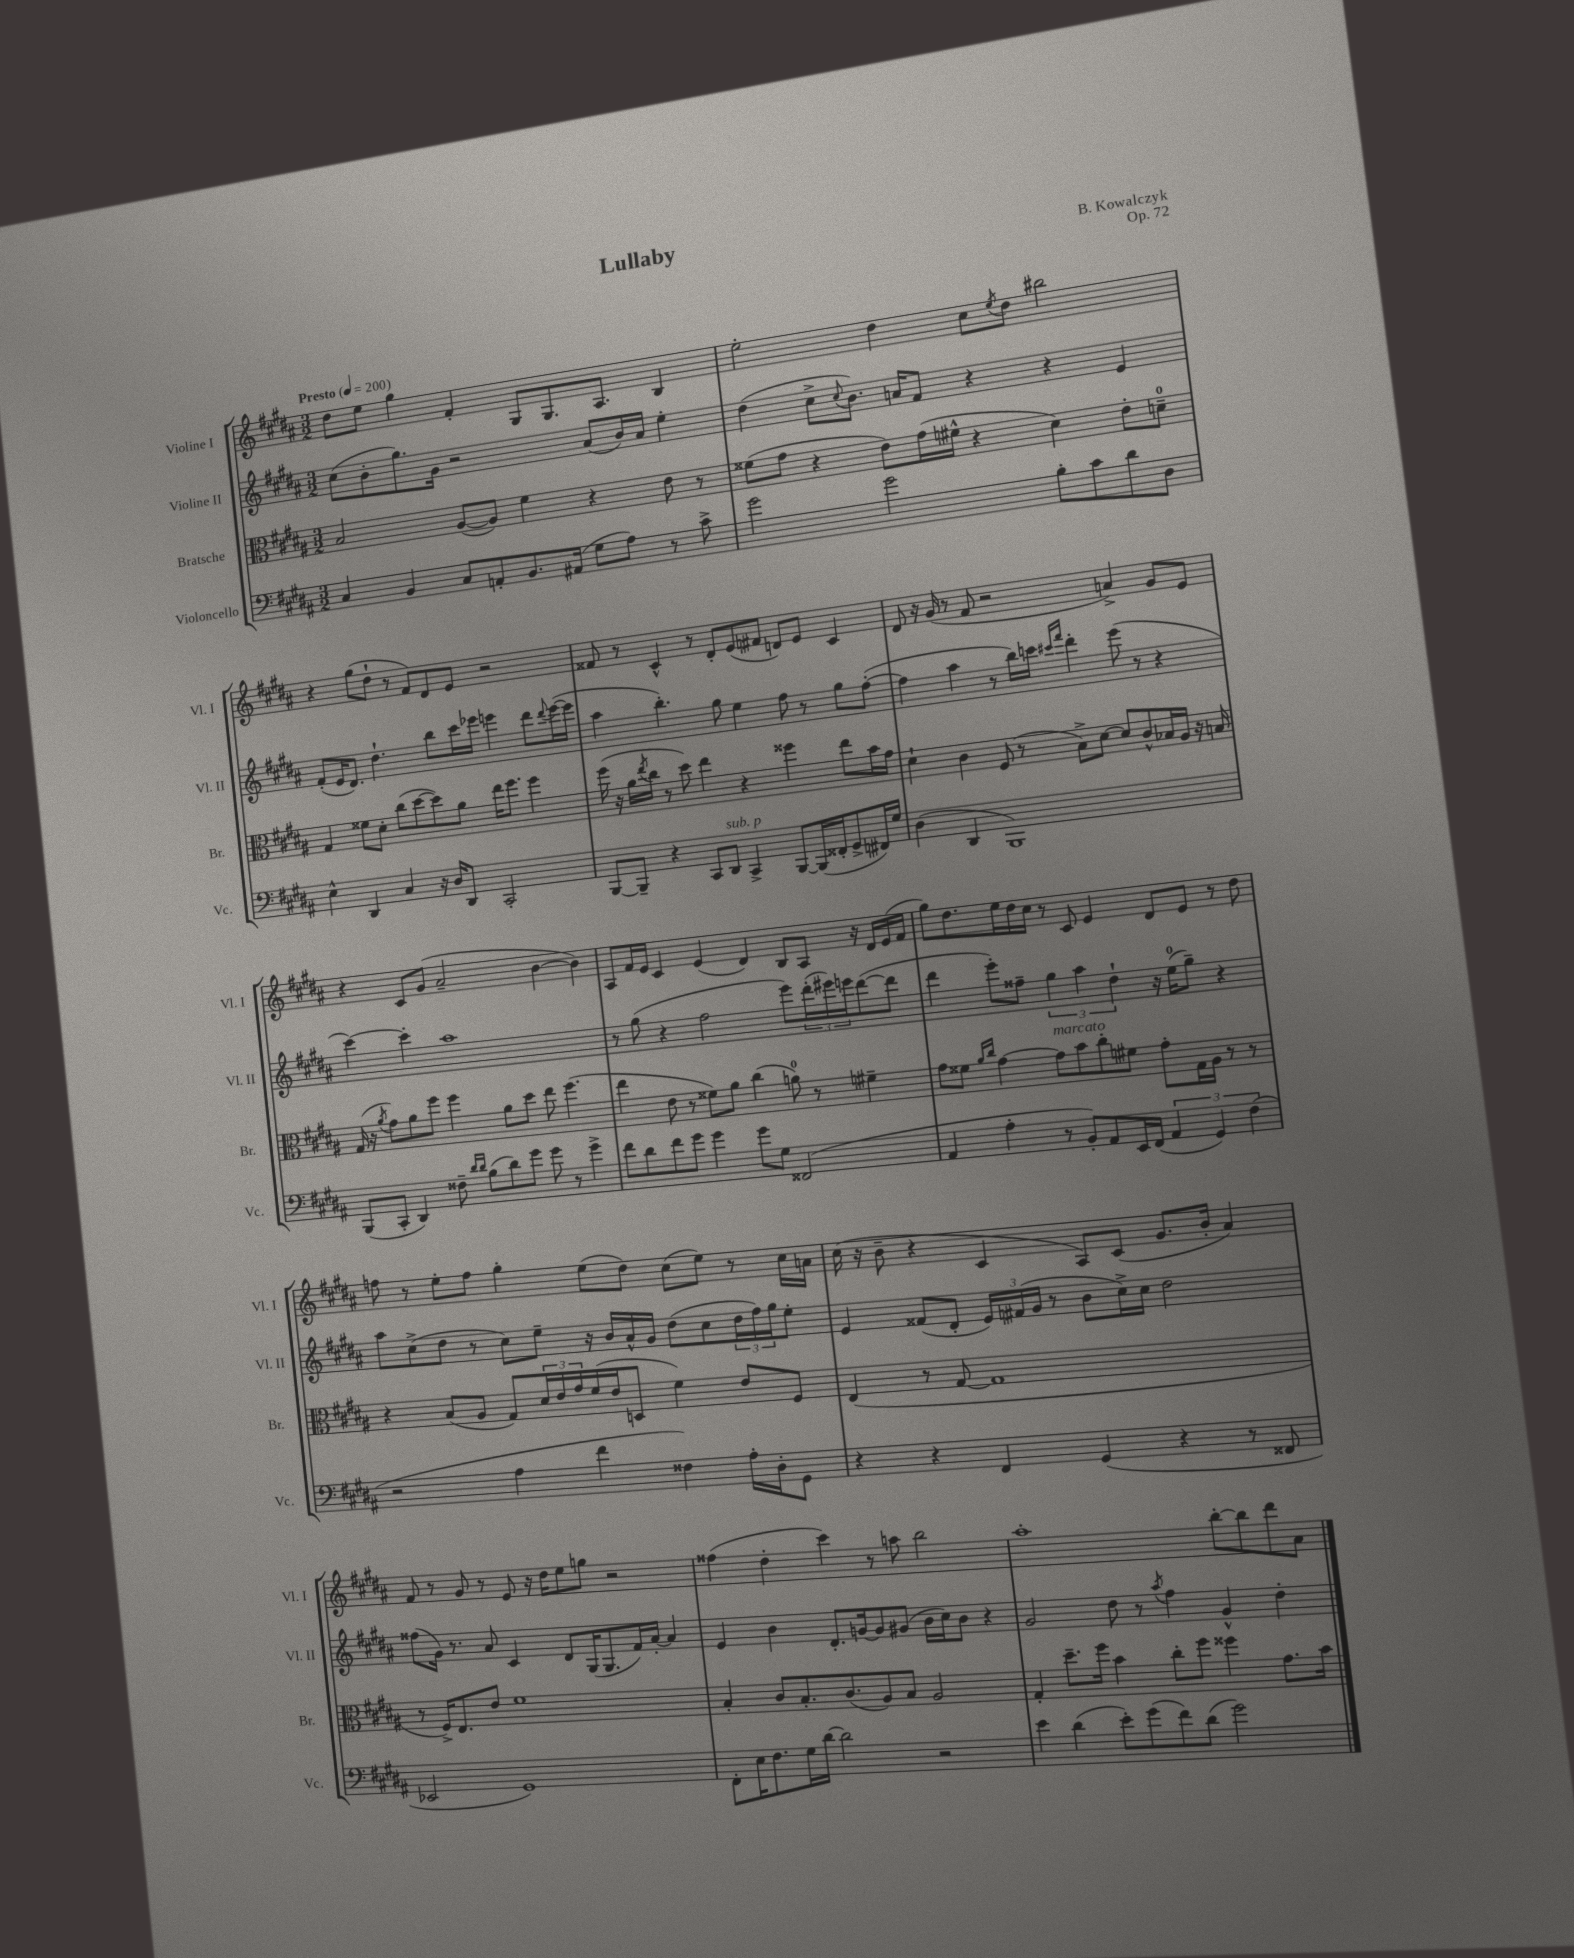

**kern	**kern	**kern	**kern
*staff4	*staff3	*staff2	*staff1
*clefF4	*clefC3	*clefG2	*clefG2
*k[f#c#g#d#a#]	*k[f#c#g#d#a#]	*k[f#c#g#d#a#]	*k[f#c#g#d#a#]
*M3/2	*M3/2	*M3/2	*M3/2
*MM200	*MM200	*MM200	*MM200
4C#	2B	(8cc#	8dd#
.	.	8b'	8ee
4BB	.	8.gg#)	4gg#
.	.	16g#	.
8C#	([8A#	2r	4f#'
8AA'	8A#])	.	.
8.BB	4f#	.	8G#
.	.	.	8.G#
(16AA#	.	.	.
8G#	4r	(8a#	.
.	.	.	8.A#
8A#)	.	16b)	.
.	.	16a#	.
8r	8e	4ee'	4B
8c#^	8r	.	.
=	=	=	=
2g#	(8f##	(4dd#	2ee'
.	8g#	.	.
.	4r	8cc#^	.
.	.	8qqcc#	.
.	.	8.b)	.
2g#	8e)	.	4dd#
.	.	16a	.
.	(16g#	8f#	.
.	16f#^^	.	.
.	4r	4r	8cc#
.	.	.	8qee
.	.	.	8dd#
8B'	4d#)	4r	2bb#
8c#	.	.	.
8d#	8e'	4e	.
8D#	8d~	.	.
=	=	=	=
4E^^	4G#	(8f#'	4r
.	.	16e	.
.	.	8.d#)	.
4DD#	8f##	.	(8gg#
.	8d#'	4.dd#`	8dd#`
4C#	(8cc#	.	8r
.	[8dd#	.	8f#)
16r	8dd#])	8bb	8d#
16D#	.	.	.
8DD#	8a#	16ccc#	8e
.	.	16eee-	.
2CC#'	16ee	4eee	2r
.	8.ff#	.	.
.	4ff#	8ddd#	.
.	.	8qqddd#	.
.	.	([16eee	.
.	.	16eee]	.
=	=	=	=
[8BBB	(16ff#	4aa#	8f##
.	16r	.	.
8BBB~]	16a#	.	8r
.	8qee	.	.
.	16cc#	.	.
4r	8r	4.bb')	4c#^^
.	8dd#)	.	.
8CC#	4ee	.	8r
8DD#	.	8gg#	8d#'
4CC#^	4r	4ee	(8e
.	.	.	8f#
[8BBB	4ff##	8ff#	8d)
(16BBB]	.	8r	8e
16FF##'	.	.	.
8GG#^	8ee	8gg#	4c#
16FF#)	16b	([8ff#'	.
16G#	16g#	.	.
=	=	=	=
(4D#	4d#`	4ff#]	8d#
.	.	.	16r
.	.	.	(16g#
4DD#	4c#	4aa#	8r
.	.	.	8f#
1BBB)	(8F#	8r	2r
.	8r	16bb)	.
.	.	16ccc	.
.	.	16qqccc#	.
.	.	16qqfff#	.
.	8B^)	4ddd#'	.
.	[8d#	.	.
.	8d#]	(8eee	4a^)
.	8c#^^	8r	.
.	16B-	4r	8g#
.	16A#	.	.
.	16r	.	8e
.	16B	.	.
=	=	=	=
(8BBB	(16G#	[4ccc#)	4r
.	16r	.	.
.	8qa#	.	.
8CC#'	8g#)	.	.
4DD#)	8a#	4ccc#']	8c#
.	8ff#	.	(8g#
8F##~	4ff#	1aa#	2a#~
16qqd#	.	.	.
16qqd#	.	.	.
(8B	.	.	.
8d#)	8a#	.	.
8g#	8dd#	.	.
8g#	8ee	.	[4b
8r	(4.ff#	.	.
4g#^	.	.	4b])
=	=	=	=
8f#	4ee	8r	8A#
8d#	.	(8gg#	16f#
.	.	.	16e
8f#	8e	4r	4c#
8g#	8r	.	.
4g#	8f##)	2ff#	(4e
.	8a#	.	.
8g#	(4cc#	.	4d#)
8G#	.	.	.
(2FF##	8a)	8eee)	8B
.	8r	(24ddd#'	8A#
.	.	24eee#)	.
.	.	24eee	.
.	4f#~	([8ddd#	16r
.	.	.	16d#
.	.	8ddd#]	(16e
.	.	.	16f#
=	=	=	=
4AA#	8g#	4ddd#	8gg#)
.	8f##	.	8.dd#
.	16qqa#	.	.
.	16qqcc#	.	.
4A#'	[4g#	8eee')	.
.	.	.	16ee
.	.	8ff##~	16dd#
.	.	.	16cc#
8r	8g#]	6gg#	8r
8BB')	8b	.	8c#
.	.	6aa#	.
8AA#	8cc#'	.	4e
.	.	6dd#`	.
16EE	8f#	.	.
(16FF#	.	.	.
6AA#	8g#'	16r	8d#
.	.	(16ee	.
.	16G#	8gg#~)	8e
6GG#)	.	.	.
.	16A#	.	.
.	8r	4r	8r
(6F#	.	.	.
.	8r	.	8dd#
=	=	=	=
2r	4r	8aa#	8ff
.	.	(8cc#^	8r
.	(8B	8dd#	8ee'
.	8A#	8r	8ff
4A#	8G#)	8cc#)	4gg#'
.	24d#	8ee~	.
.	24e	.	.
.	24g#	.	.
4f#	(16f#	16r	(8ee
.	16e	16b	.
.	8D	16a#^^	8dd#)
.	.	16g#	.
4F##)	4f#)	(8dd#	(8cc#
.	.	8cc#	8ee)
16A#'	8e	24dd#	8r
.	.	24ff#)	.
16D#'	.	.	.
.	.	24gg#	.
8GG#	8F#	8ee'	16cc#
.	.	.	16a
=	=	=	=
4r	(4E	4e	(16cc#
.	.	.	16r
.	.	.	8b~
4r	8r	(8f##	4r
.	[8G#	8d#'	.
4FF#	1G#]	24e)	4c#
.	.	(24f#	.
.	.	24g#	.
.	.	8r	.
(4GG#	.	8b	8A#)
.	.	16cc#^)	(8c#
.	.	16cc#	.
4r	.	2dd#	8.g#
.	.	.	16b'
8r	.	.	4a#)
8FF##	.	.	.
=	=	=	=
2EE-	8r	(8ff##	8f#
.	16F#^)	16g#)	8r
.	8.E	8.r	.
.	.	.	8g#
.	8e	8a#	8r
1GG#)	1f#	4c#	8e
.	.	.	16r
.	.	.	16dd#
.	.	8d#	8ee
.	.	(16G#	8gg
.	.	8.G#	.
.	.	.	2r
.	.	16f#)	.
.	.	[16a#'	.
.	.	4a#]	.
=	=	=	=
8FF#'	4B'	4e	(4ff##
16E	.	.	.
8.F#	.	.	.
.	8c#	4b	4dd#'
16G#	8.B'	.	.
[16d#	.	.	.
2d#]	.	8.d#'	4ccc#)
.	(8.c#	.	.
.	.	[16g	.
.	8A#)	8g]	8r
.	8B	(8g#	8aa
2r	2A#	16b	2bb
.	.	16cc#)	.
.	.	8b	.
.	.	4r	.
=	=	=	=
4e	4G#'	2g#	1aa#'
(4d#	8.dd#~	.	.
.	16ff#	.	.
8e')	4b	8dd#	.
(8g#	.	8r	.
.	.	8qaa#	.
8f#)	8cc#'	4ff#	.
(8d#	8ff#	.	.
2g#)	4ff##	4g#^^	[8bb'
.	.	.	8bb]
.	8.g#	4dd#'	8ddd#
.	.	.	8a#
.	16b	.	.
==	==	==	==
*-	*-	*-	*-
